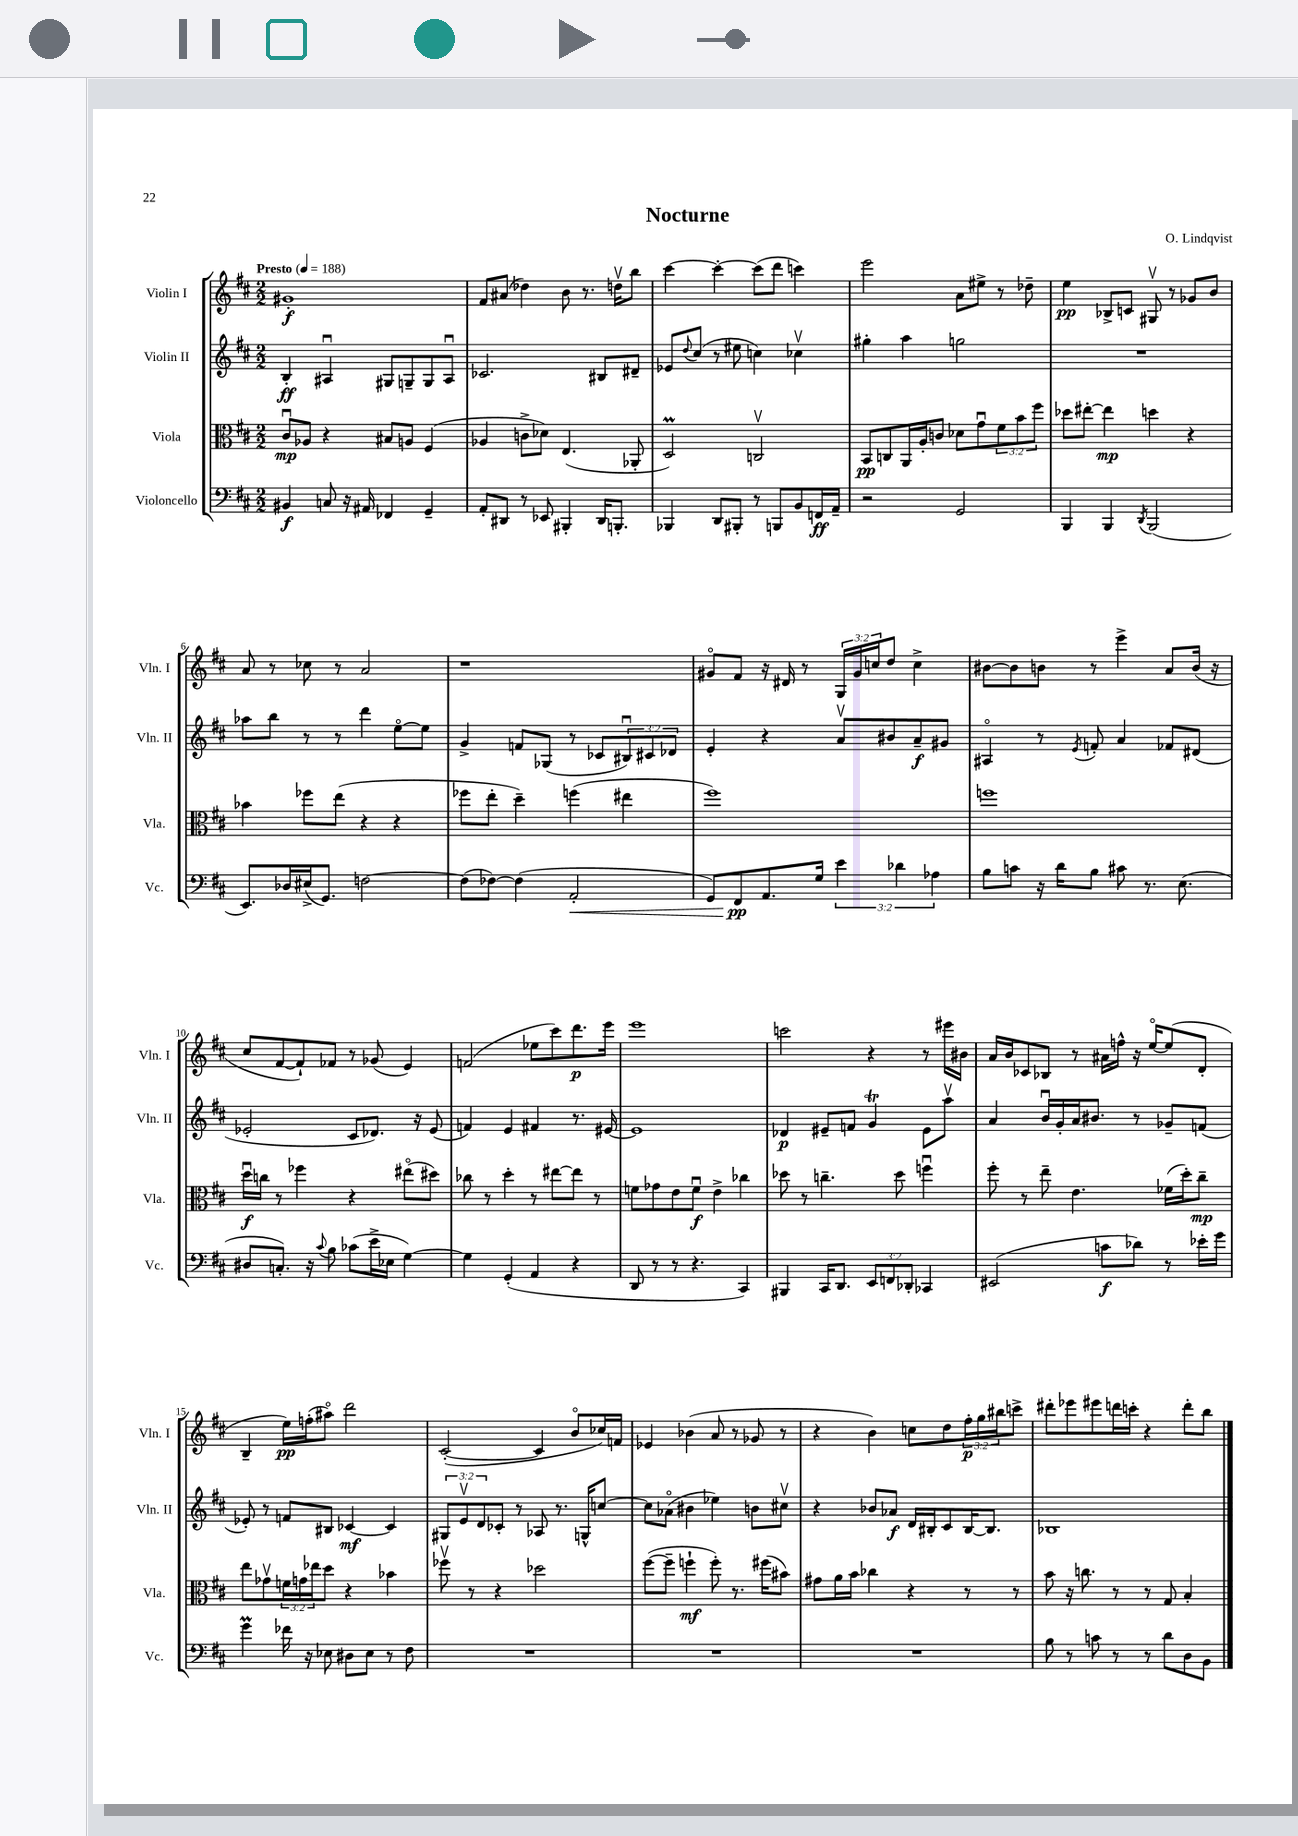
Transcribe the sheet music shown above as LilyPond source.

\header { title = "Nocturne" composer = "O. Lindqvist" }
<<
\new StaffGroup <<
\new Staff = "s0" \with { instrumentName = "Violin I" shortInstrumentName = "Vln. I" } {
    \clef treble \key d \major \numericTimeSignature \time 2/2 \override Staff.TupletNumber.text = #tuplet-number::calc-fraction-text \tempo "Presto" 4 = 188
    gis'1-.\f |
    fis'8 ais'8( des''4) b'8 r8. d''16\upbow b''8 |
    cis'''4~ cis'''4~-. cis'''8( d'''8 c'''4) |
    e'''2 a'8 eis''8-> r8 des''8-- |
    e''4\pp bes8-> c'8 gis8\upbow r8 ges'8 b'8 |
    a'8 r8 ces''8 r8 a'2 |
    r1 |
    gis'8\flageolet fis'8 r16 dis'16 r8 \tuplet 3/2 { g16 gis'16 c''16 } d''8 c''4-> |
    bis'8~ bis'8 b'8 r8 e'''4-> a'8 b'16( r16 |
    cis''8 fis'8~ fis'8-!) fes'8 r8 ges'8( e'4) |
    f'2( ees''8 cis'''8) d'''8.\p e'''16 |
    e'''1 |
    c'''2 r4 r8 eis'''16 bis'16 |
    a'16 b'16 ces'8 bes8 r8 ais'16 f''16-^ r16 e''16~\flageolet e''8( d'8-. |
    b4-- e''16\pp) f''16-.( ais''8\flageolet) d'''2 |
    cis'2~-.( cis'4 b'8\flageolet ces''16) f'16 |
    ees'4 bes'4( a'8 r8 ges'8 r8 |
    r4 b'4) c''8 d''8 \tuplet 3/2 { fis''16-.\p g''16 bis''16 } c'''8-> |
    dis'''8-. ees'''8 eis'''8 d'''16 c'''16-. r4 d'''8-. b''8 \bar "|." |
}
\new Staff = "s1" \with { instrumentName = "Violin II" shortInstrumentName = "Vln. II" } {
    \clef treble \key d \major \numericTimeSignature \time 2/2 \override Staff.TupletNumber.text = #tuplet-number::calc-fraction-text
    b4-.\ff ais4\downbow gis8 g8-- g8 ais8\downbow |
    ces'2. bis8 dis'8-- |
    ees'8 \appoggiatura { d''8 } cis''8( r8 eis''8 c''4) ces''4\upbow |
    gis''4-. a''4 g''2 |
    R1 |
    aes''8 b''8 r8 r8 d'''4 e''8~\flageolet e''8 |
    g'4-> f'8 ges8( r8 ces'8 \tuplet 3/2 { bis8\downbow) cis'8 des'8 } |
    e'4-. r4 a'8\upbow bis'8 a'8--\f gis'8 |
    ais4\flageolet r8 \acciaccatura { e'8 } f'8-. a'4 fes'8 dis'8( |
    ees'2-. cis'8 des'8.) r16 ees'8( |
    f'4) e'4 fis'4 r8. eis'16~ |
    eis'1 |
    des'4\p eis'8-- f'8 g'4\trill eis'8 a''8\upbow |
    a'4 b'16\downbow g'16-. a'16 bis'8. r8 ges'8-- f'8( |
    ees'8-.) r8 f'8 bis8 ces'4~\mf ces'4 |
    \tuplet 3/2 { gis8 e'8\upbow d'8 } ces'8-. r8 aes8 r8. g16-^ c''8~ |
    c''8 aes'8\flageolet( bis'4 ees''4) b'8 cis''8\upbow |
    r4 bes'8 aes'8\f d'16 bis16-. cis'8 bis16~ bis8. |
    bes1 \bar "|." |
}
\new Staff = "s2" \with { instrumentName = "Viola" shortInstrumentName = "Vla." } {
    \clef alto \key d \major \numericTimeSignature \time 2/2 \override Staff.TupletNumber.text = #tuplet-number::calc-fraction-text
    cis'8\downbow\mp aes8 r4 bis8 a8 fis4( |
    aes4 c'8-> des'8) e4.( aes,8-. |
    d2\prall) c2\upbow |
    b,8\pp c8 a,16 a16-. c'8 des'8 g'8\downbow \tuplet 3/2 { fis'8 b'8 fis''8 } |
    des''8 eis''8~-. eis''4\mp d''4 r4 |
    bes'4 fes''8 e''8( r4 r4 |
    fes''8 e''8-. d''4--) f''4( eis''4 |
    fis''1) |
    f''1 |
    d''16\downbow\f c''16 r8 fes''4 r4 eis''8\flageolet( dis''8) |
    ces''8 r8 d''4-. r8 eis''8~ eis''8 r8 |
    f'8 ges'8 e'8 f'8\downbow\f e'4-> ces''4 |
    des''8 r8 c''4.-- des''8 f''4\downbow |
    fis''8-. r8 e''8-- e'4. fes'16( d''16-.) cis''8--\mp |
    e''8 ges'8\upbow \tuplet 3/2 { f'16 g'16 ees''16 } d''8 r4 bes'4 |
    fes''8\upbow r8 r4 des''2 |
    fis''8~( fis''8-- f''4-!\mf f''8-.) r8. fis''16( bis'8) |
    gis'8 a'16 b'16 ces''4 r4 r8 r8 |
    b'8 r16 c''8. r8 r8 g8 b4-. \bar "|." |
}
\new Staff = "s3" \with { instrumentName = "Violoncello" shortInstrumentName = "Vc." } {
    \clef bass \key d \major \numericTimeSignature \time 2/2 \override Staff.TupletNumber.text = #tuplet-number::calc-fraction-text
    bis,4\f c8 r16 ais,16 fes,4 g,4-- |
    a,8-. dis,8 r8 ees,8 bis,,4-. dis,16 b,,8.-. |
    bes,,4 d,8 bis,,8-. r8 b,,8 b,8 f,16\ff a,16-- |
    r2 g,2 |
    b,,4 b,,4 \acciaccatura { d,8 } b,,2( |
    e,8.) des16 eis16->( g,8.) f2~ |
    f8( fes8~) fes4( a,2-.\< |
    g,8) fis,8\pp\! a,8. g16 \tuplet 3/2 { e'4 des'4 aes4 } |
    b8 c'8 r16 d'16 b8 cis'8 r8. e8.( |
    dis8 c8.-.) r16 \appoggiatura { cis'8 } b8 ces'8( e'16-> ees16 g4~) |
    g4 g,4-.( a,4 r4 |
    d,8 r8 r8 r4. cis,4) |
    bis,,4 cis,16 d,8. \tuplet 3/2 { e,8 f,8 des,8-. } ces,4 |
    eis,2( c'8\f des'8) r8 ees'16-. g'16 |
    g'4\prall fes'16 r16 ees8 dis8 ees8 r8 fis8 |
    R1 |
    R1 |
    R1 |
    b8 r8 c'8 r8 r8 d'8 d8 b,8 \bar "|." |
}
>>
>>
